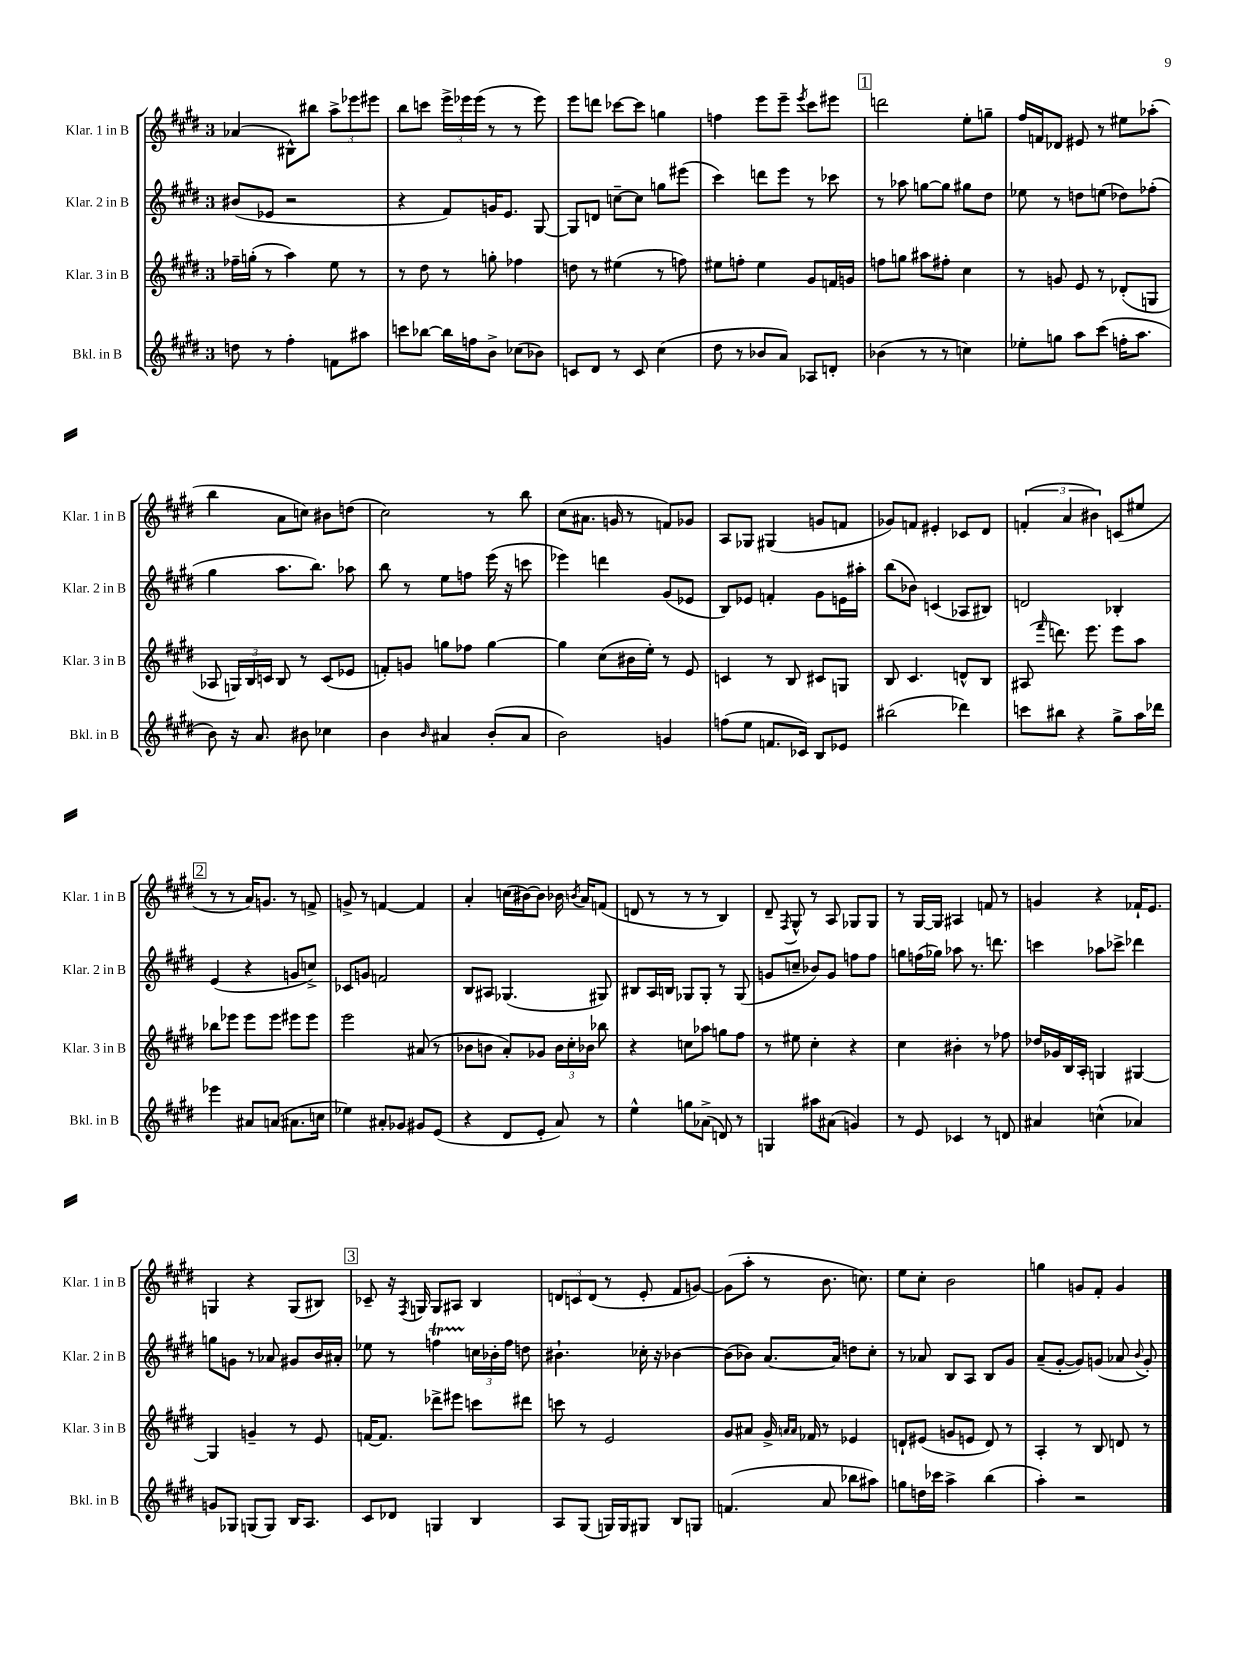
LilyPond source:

<<
\new StaffGroup <<
\new Staff = "s0" \with { instrumentName = "Klar. 1 in B" shortInstrumentName = "Klar. 1 in B" } {
    \clef treble \key e \major \once \override Staff.TimeSignature.style = #'single-digit \time 3/4
    \autoBeamOff aes'4( bis8[-^) bis''8] \tuplet 3/2 { a''8[-> ees'''8 eis'''8] } |
    b''8[ c'''8] \tuplet 3/2 { e'''16[-> ees'''16 ees'''16]( } r8 r8 ees'''8) |
    e'''8[ d'''8] ces'''8[~ ces'''8] g''4 |
    f''4 e'''8[ e'''8]-- \acciaccatura { e'''8 } cis'''8[ eis'''8] |
    \mark \markup { \box "1" } d'''2 e''8[-. g''8]-- |
    fis''16[ f'16 des'8] eis'8 r8 eis''8[ aes''8]-.( |
    b''4 a'8[ c''8]) bis'8[ d''8]( |
    cis''2) r8 b''8 |
    cis''8[( ais'8.] g'16 r8 f'8[) ges'8] |
    a8[ ges8] gis4( g'8[ f'8] |
    ges'8[) f'8] eis'4-. ces'8[ dis'8] |
    \tuplet 3/2 { f'4-.( a'4 bis'4) } c'8[( eis''8] |
    \mark \markup { \box "2" } r8 r8 a'16[) g'8.] r8 f'8-> |
    g'8-> r8 f'4~ f'4 |
    a'4-. c''16[( bis'16~) bis'8] bes'16 \acciaccatura { b'8 } a'16[ f'8]( |
    d'8 r8 r8 r8 b4) |
    dis'8-- \acciaccatura { fis8 } gis8-^ r8 a8 ges8[ ges8] |
    r8 gis16[~ gis16] ais4 f'8 r8 |
    g'4 r4 fes'16[-! e'8.] |
    g4 r4 g8[( bis8]) |
    \mark \markup { \box "3" } ces'8-- r16 \acciaccatura { fis8 } g16 g8[ ais8] b4 |
    \tuplet 3/2 { d'8[ c'8 d'8]( } r8 e'8-. fis'8[ g'8]~) |
    g'8[( a''8]-. r8 b'8. c''8.) |
    e''8[ cis''8]-. b'2 |
    g''4 g'8[ fis'8]-. g'4 \bar "|." |
}
\new Staff = "s1" \with { instrumentName = "Klar. 2 in B" shortInstrumentName = "Klar. 2 in B" } {
    \clef treble \key e \major \once \override Staff.TimeSignature.style = #'single-digit \time 3/4
    \autoBeamOff bis'8[( ees'8] r2 |
    r4 fis'8[) g'16 e'8.] gis8~ |
    gis8[ d'8] c''8[~-- c''8] g''8[ eis'''8]( |
    cis'''4) d'''8[ e'''8] r8 ces'''8 |
    \mark \markup { \box "1" } r8 aes''8 g''8[~ g''8] gis''8[ dis''8] |
    ees''8 r8 d''8[ e''8]( des''8[) fes''8]-.( |
    gis''4 a''8.[ b''8.]) aes''8 |
    b''8 r8 e''8[ f''8] e'''16( r16 c'''8 |
    ees'''4) d'''4 gis'8[( ees'8] |
    b8[) ees'8] f'4-. gis'8[ e'16 ais''16]-. |
    b''8[( bes'8]) c'4( aes8[ bis8]) |
    d'2 bes4-. |
    \mark \markup { \box "2" } e'4( r4 g'8[ c''8]->) |
    ces'8[ g'8] f'2 |
    b8[ ais8] ges4.( gis8) |
    bis8[ a16 b16] ges8[ ges8]-. r8 ges8( |
    g'8[ c''8]-- bes'8[) g'8] f''8[ f''8] |
    g''8[ f''16( ges''16]) aes''8 r8. d'''8. |
    c'''4 aes''8[ ces'''8]-> des'''4 |
    g''8[ g'8] r8 aes'8 gis'8[ b'16 ais'16]-. |
    \mark \markup { \box "3" } ees''8 r8 f''4\startTrillSpan \tuplet 3/2 { c''16[\stopTrillSpan bes'16-. f''16] } d''8 |
    bis'4.-! ces''16-. r16 bes'4~ |
    bes'8[( bes'8]) a'8.[~ a'16] d''8[ cis''8]-. |
    r8 aes'8 b8[ a8] b8[ gis'8] |
    a'8[--( gis'8]~-. gis'8[) g'8]( aes'8 \appoggiatura { b'8 } g'8-.) \bar "|." |
}
\new Staff = "s2" \with { instrumentName = "Klar. 3 in B" shortInstrumentName = "Klar. 3 in B" } {
    \clef treble \key e \major \once \override Staff.TimeSignature.style = #'single-digit \time 3/4
    \autoBeamOff fes''16[-- g''16]-.( r8 a''4) e''8 r8 |
    r8 dis''8 r8 g''8-. fes''4 |
    d''8 r8 eis''4( r8 f''8) |
    eis''8[ f''8]-. eis''4 gis'8[ f'16 g'16] |
    \mark \markup { \box "1" } f''8[ g''8] ais''8[ fis''8]-. cis''4 |
    r8 g'8 e'8 r8 des'8[-.( g8] |
    aes8 \tuplet 3/2 { g16[) b16 c'16] } b8 r8 c'8[( ees'8] |
    f'8[-.) g'8] g''8[ fes''8] g''4~ |
    g''4 cis''8[( bis'16 e''16]-.) r8 e'8 |
    c'4 r8 b8 cis'8[ g8] |
    b8 cis'4. d'8[-^ b8] |
    ais8( \grace { fis'''16 } d'''8.) e'''8. e'''8[ a''8] |
    \mark \markup { \box "2" } bes''8[ ees'''8] ees'''8[ ees'''8] eis'''8[ eis'''8] |
    e'''2 ais'8( r8 |
    bes'8[ b'8] a'8[-.) ges'8] \tuplet 3/2 { b'16[ cis''16-. bes'16] } bes''8 |
    r4 c''8[ aes''8] g''8[ fis''8] |
    r8 eis''8 cis''4-. r4 |
    cis''4 bis'4-. r8 fes''8 |
    des''16[ ges'16 b16 a16]-. g4 gis4~ |
    gis4 g'4-- r8 e'8 |
    \mark \markup { \box "3" } f'16[~ f'8.] des'''8[-> eis'''8] c'''8[ dis'''8] |
    c'''8 r8 e'2 |
    gis'8[ ais'8] gis'16-> \grace { a'16[ a'16] } fes'16 r8 ees'4 |
    d'8[-! eis'8]( g'8[ e'8] d'8) r8 |
    a4-. r8 b8 d'8 r8 \bar "|." |
}
\new Staff = "s3" \with { instrumentName = "Bkl. in B" shortInstrumentName = "Bkl. in B" } {
    \clef treble \key e \major \once \override Staff.TimeSignature.style = #'single-digit \time 3/4
    \autoBeamOff d''8 r8 fis''4-. f'8[ ais''8] |
    c'''8[ bes''8]~ bes''16[ f''16 b'8]-> ces''8[( bes'8]) |
    c'8[ dis'8] r8 c'8 cis''4( |
    dis''8 r8 bes'8[ a'8]) aes8[ d'8]-. |
    \mark \markup { \box "1" } bes'4( r8 r8 c''4) |
    ees''8[-. g''8] a''8[ cis'''8]( f''16[-. a''8.] |
    b'8) r16 a'8. bis'8 ces''4 |
    b'4 \grace { b'16 } ais'4 b'8[-.( ais'8] |
    b'2) g'4 |
    f''8[( e''8] f'8.[ ces'16]) b8[ ees'8] |
    bis''2( des'''4) |
    c'''8[ bis''8] r4 gis''8[-> a''16 des'''16] |
    \mark \markup { \box "2" } ees'''4 ais'8[ a'8]( ais'8.[ c''16] |
    ees''4) ais'8[-. ges'8] gis'8[ e'8]( |
    r4 dis'8[ e'8]-. a'8) r8 |
    e''4-^ g''8[ aes'8]->( d'8) r8 |
    g4 ais''8[ ais'8]( g'4) |
    r8 e'8 ces'4 r8 d'8 |
    ais'4 c''4-^( aes'4) |
    g'8[ ges8] g8[( g8]) b16[ a8.] |
    \mark \markup { \box "3" } cis'8[ des'8] g4 b4 |
    a8[ gis8]( g16[) g16 gis8] b8[ g8] |
    f'4.( a'8 bes''8[ ais''8]) |
    g''8[ d''16 ces'''16] a''4-> b''4( |
    a''4-.) r2 \bar "|." |
}
>>
>>
\layout { \context { \Score \remove "Bar_number_engraver" } }
